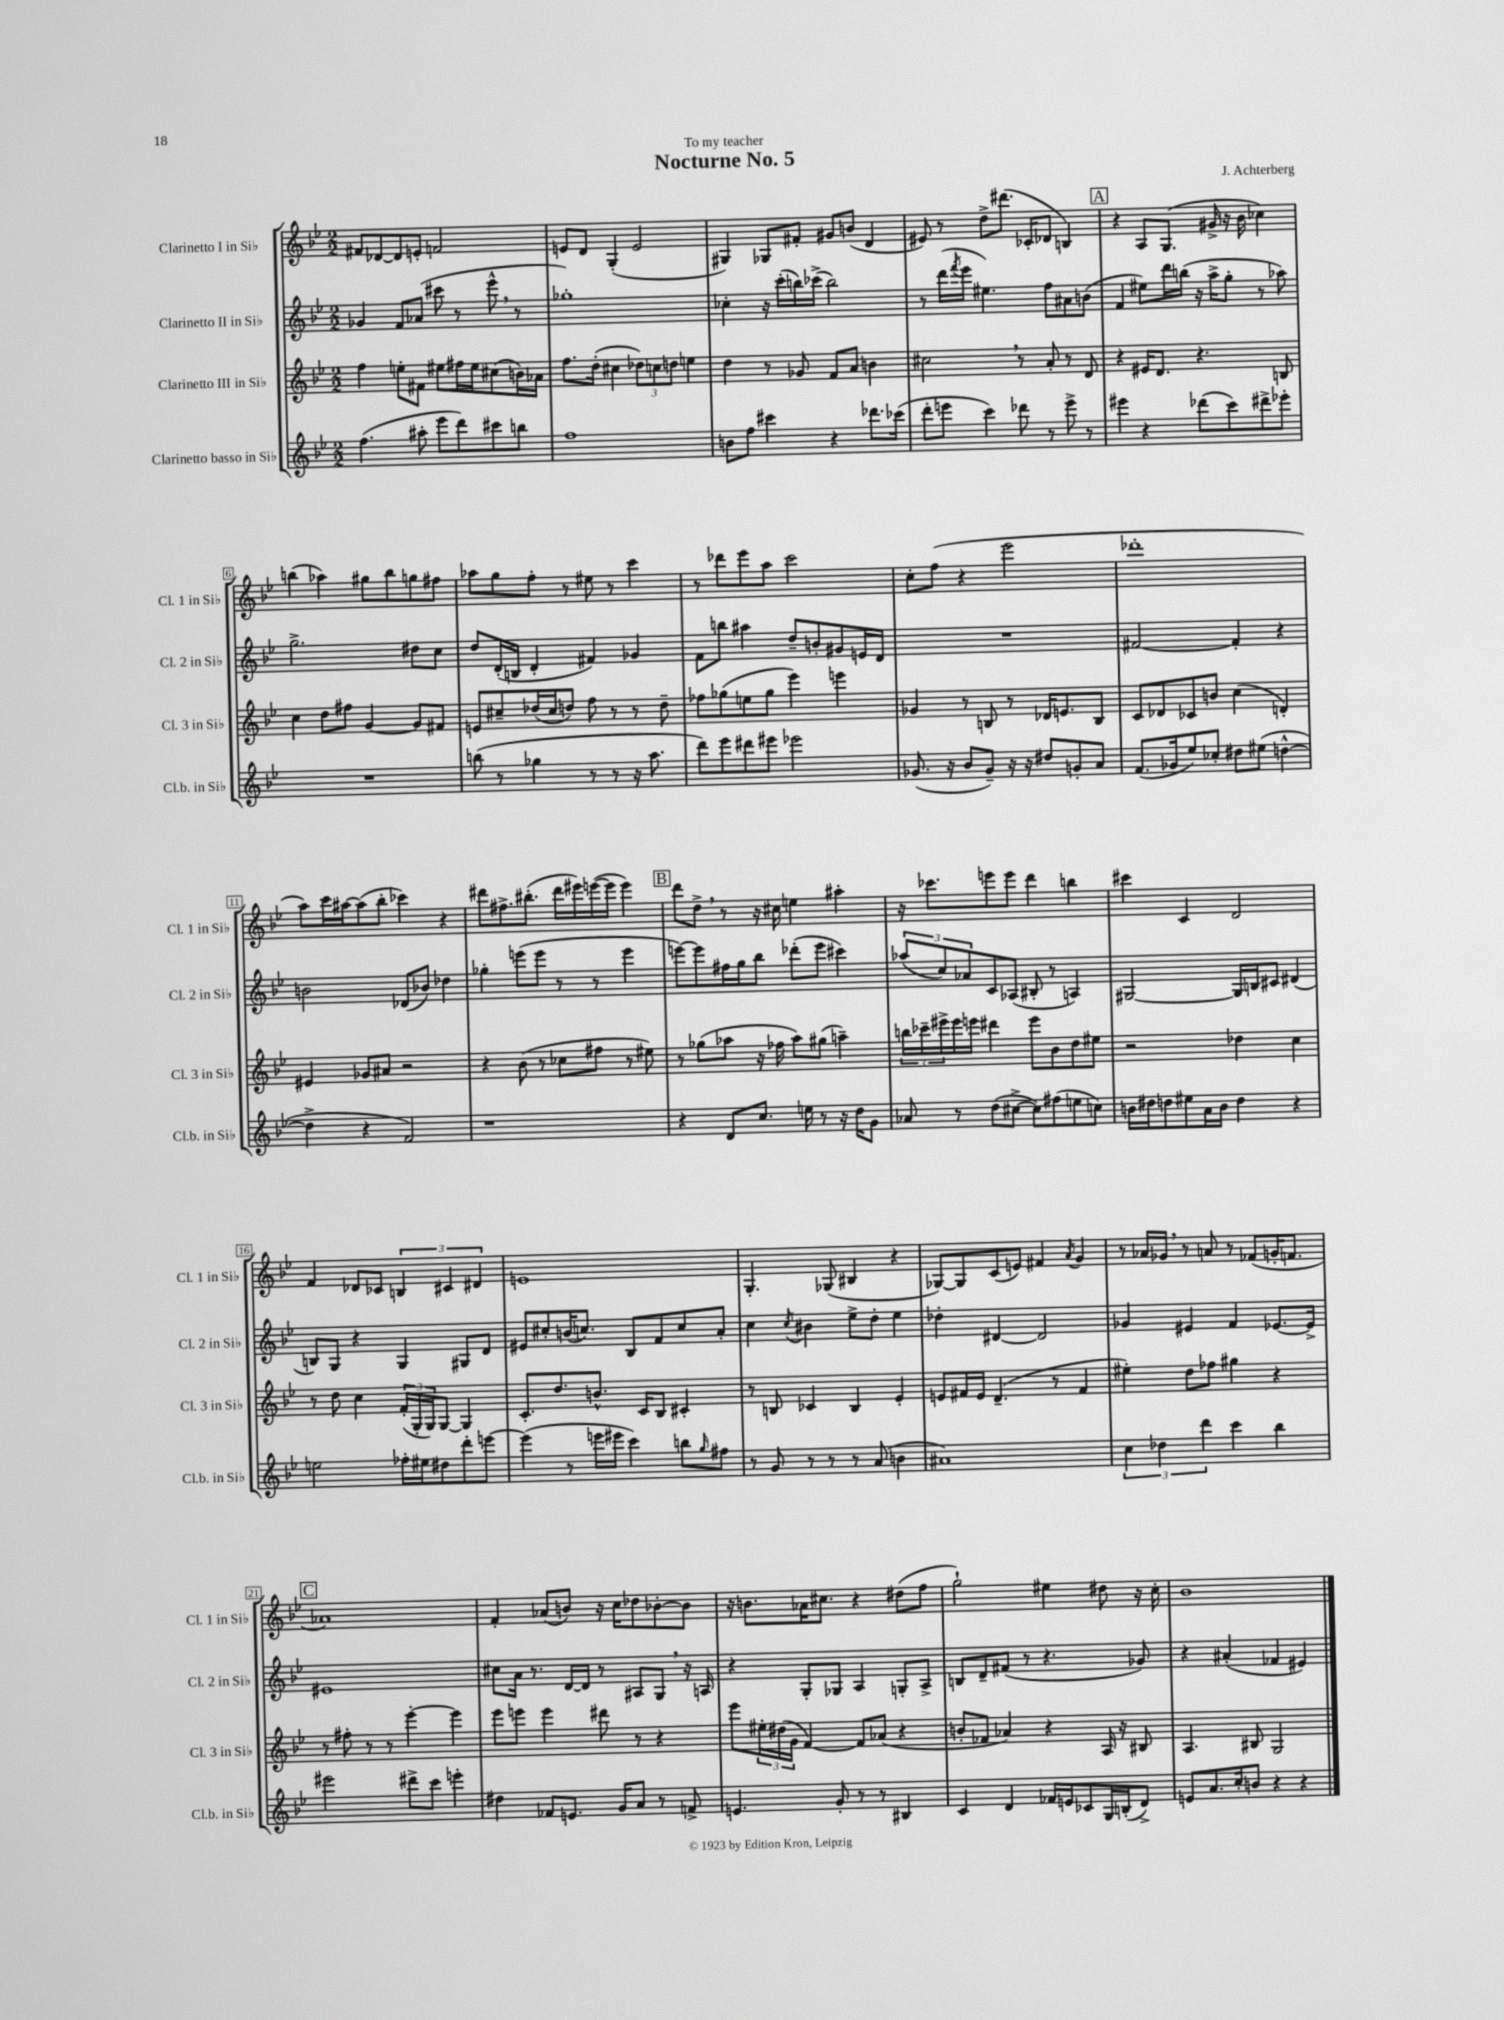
\header { title = "Nocturne No. 5" composer = "J. Achterberg" dedication = "To my teacher" }
<<
\new StaffGroup <<
\new Staff = "s0" \with { instrumentName = "Clarinetto I in Sib" shortInstrumentName = "Cl. 1 in Sib" } {
    \clef treble \key bes \major \numericTimeSignature \time 2/2
    fis'8 des'8~ des'8 e'8-. f'2 |
    e'8 d'8 g4-.( e'2 |
    gis4) ges8 fis'8-. gis'8 b'8( d'4 |
    eis'8) r8 d''8-> dis'''8.( ces'16-. des'8 b4) |
    \mark \markup { \box "A" } r4 a8 g8.( gis'16-> r16 bes'16 ces''4) |
    b''4( aes''4) gis''8 b''8 g''8 fis''8 |
    aes''8 g''8 f''8-. r8 eis''8 r8 c'''4 |
    r8 des'''8 ees'''8 a''8 c'''2 |
    c''8-. f''8( r4 ees'''2 |
    des'''1-. |
    a''8) c'''16 ais''16~ ais''8( bes''8-. ces'''4) r4 |
    dis'''8 fis''8.-> bis''8.-.( dis'''16 eis'''16) e'''16~( e'''16 e'''4) |
    \mark \markup { \box "B" } d'''8 d''8-> \breathe r8 r16 cis''16 e''4 ais''4-. |
    r16 ces'''8. e'''8 e'''8 d'''4 b''4 |
    cis'''4 c'4 d'2 |
    f'4 des'8 ces'8 \tuplet 3/2 { b4 cis'4 dis'4 } |
    e'1 |
    g4.-. ges8( bis4 r4 |
    ges8~) ges8 c'8( e'8) fis'4 \acciaccatura { a'8 } g'4 |
    r8 aes'16 ges'16 \breathe r8 a'8 r8 fes'8( g'16-. f'8. |
    \mark \markup { \box "C" } aes'1) |
    f'4-. aes'8( b'8) r16 c''16 des''8 bes'8~-. bes'8 |
    r16 b'8. aes'16 cis''8. r4 dis''8( f''8 |
    g''2-!) eis''4 dis''8 r16 c''16-. |
    bes'1 \bar "|." |
}
\new Staff = "s1" \with { instrumentName = "Clarinetto II in Sib" shortInstrumentName = "Cl. 2 in Sib" } {
    \clef treble \key bes \major \numericTimeSignature \time 2/2
    ges'4 f'8 aes'8( cis'''8 r8 ees'''8-^ \breathe r8 |
    ges''1-.) |
    ces''4-. r16 c'''16-.( b''16) ces'''16->( b''2) |
    r8 d'''16( \acciaccatura { f'''8 } ees'''16 eis''4.) f''8 ais'8 b'8( |
    \mark \markup { \box "A" } f'4 eis''8) d'''16 b''16( r16 a''16-> g''8-. r8 aes''8) |
    g''2.-> dis''8 c''8 |
    d''8 d'16-.( b16 d'4-. fis'4) ges'4 |
    f'8 b''8 ais''4 d''8-- b'8-. gis'8 e'16 d'16 |
    R1 |
    fis'2~ fis'4-. r4 |
    b'2 des'8( bes'8) des''4 |
    ges''4-. e'''8( e'''8 r8 r8 e'''4 |
    \mark \markup { \box "B" } e'''8~) e'''8 fis''16 g''16 bes''8 des'''8-.( e'''8 cis'''4) |
    \tuplet 3/2 { aes''8( c''8) aes'8 } c'8 aes8( bis8-. r8 a4) |
    gis2~ gis16 b16 cis'8 dis'4( |
    b8) g8 r4 g4 gis8 d'8 |
    eis'8 cis''8-. b'16( c''8.) bes8 f'8 c''8 a'8-. |
    c''4 \acciaccatura { c''8 } bis'4 ees''8-> d''8-. ees''4 |
    des''4-. dis'4~ dis'2 |
    ges'4 eis'4 f'4 ees'8.~ ees'16-> |
    \mark \markup { \box "C" } eis'1 |
    cis''8 a'16 r8. d'16~ d'16 r8 ais8 g8 \breathe r16 a16 |
    r4 g8-. ges8 a4 g8-. a8-> |
    b8 d'8-- fis'8( r8 r4. ges'8) |
    r4 ais'4-.( fes'4 eis'4) \bar "|." |
}
\new Staff = "s2" \with { instrumentName = "Clarinetto III in Sib" shortInstrumentName = "Cl. 3 in Sib" } {
    \clef treble \key bes \major \numericTimeSignature \time 2/2
    f''4 e''8-. fis'8 eis''8 fis''16 eis''16 cis''8( b'16) aes'16 |
    f''8. d''16-.( cis''4 \tuplet 3/2 { des''8) c''8 d''8 } e''4 |
    d''4 r8 ges'8 f'8 a'8 b'4 |
    cis''2 \breathe r8 a'8-. r8 d'8 |
    \mark \markup { \box "A" } r4 eis'16 d'8. r4. b8 |
    c''4 d''8 fis''8 g'4~ g'8 fis'8 |
    e'8 cis''8-- des''16( cis''16 d''8) f''8 r8 r8 d''8-- |
    fes''8 ges''8( e''8 ges''8 ees'''4) e'''4 |
    ges'4 r8 b8 r8 des'16 e'8. b8 |
    c'8 des'8 ces'8 b'8 c''4( d'4-.) |
    eis'4 ges'8 ais'8 r2 |
    r4 bes'8( r8 ces''8 fis''8 r8 eis''8) |
    \mark \markup { \box "B" } r8 ges''8( aes''8 r16 fes''16 aes''8) gis''8( a''4--) |
    \tuplet 3/2 { b''16 ces'''16-- eis'''16-> } eis'''16 e'''16 dis'''4 e'''8 bes'8 d''8 eis''8 |
    r2 des''4 c''4 |
    r8 d''8 c''4 \tuplet 3/2 { f'16-.( g16-. g16) } g8~ g4 |
    c'8.-. d''8. b'8.-^ c'16 bes8 cis'4-. |
    r8 b8 ces'4 b4 ees'4-. |
    e'8 fis'16 e'16 d'4.--( r8 fis'4 |
    eis''4-.) d''8 fes''8 gis''4 r4 |
    \mark \markup { \box "C" } r8 fis''8-. r8 r8 ees'''4~-. ees'''4 |
    ees'''8 e'''8 e'''4 dis'''8 r8 r4 |
    ees'''8 \tuplet 3/2 { eis''16-. dis''16( g'16 } f'4~) f'8 aes'8( r4 |
    b'8-. fes'8 aes'4) r4 a16 r16 bis8 |
    a4. bis8 g2 \bar "|." |
}
\new Staff = "s3" \with { instrumentName = "Clarinetto basso in Sib" shortInstrumentName = "Cl.b. in Sib" } {
    \clef treble \key bes \major \numericTimeSignature \time 2/2
    f''4.( ais''8-. ees'''8 d'''8) cis'''8 b''8 |
    f''1 |
    b'8 f''8 cis'''4 r4 des'''8. ces'''16( |
    d'''8-. e'''8 c'''4) des'''8 r8 e'''8-> r8 |
    \mark \markup { \box "A" } eis'''4 r4 des'''8( c'''8) dis'''8-> ees'''8-. |
    R1 |
    b''8( r8 ges''4 r8 r8 r16 a''8. |
    d'''8) ees'''8 dis'''8 eis'''8 ees'''2 |
    ges'8.( r16 bes'8 ges'8--) r16 r16 dis''8 g'8-. a'8 |
    f'8.( ges'16 ees''8) ces''8-. dis''8 eis''8( d''4~-^ |
    d''4-> r4 f'2) |
    r1 |
    \mark \markup { \box "B" } r4 d'8 c''8. e''16 r8 r16 d''16 g'8 |
    aes'8 r8 d''8( cis''8~-> cis''8) fis''8( e''8 c''8) |
    b'16 dis''16 d''8 eis''8 a'16 b'16 d''4 r4 |
    e''2 fes''16-. eis''16 dis''8 d'''8-. e'''8~ |
    e'''4( r8 e'''16 eis'''16 c'''4) b''8 \grace { g''16 } fis''8 |
    r8 g'8 r8 r8 r8 a'8( b'4 |
    ais'1) |
    \tuplet 3/2 { c''4 des''4 d'''4 } c'''4 bes''4 |
    \mark \markup { \box "C" } eis'''2 dis'''8-> c'''8 e'''4-. |
    dis''4 fes'8 e'8. g'16 a'8 r8 f'8-> |
    e'4. g'8-. r8 r8 bis4 |
    c'4 d'4 fes'16 e'16 ces'8 g16 b16-.( d'8->) |
    e'8 a'8. c''16-. b'8 r4 r4 \bar "|." |
}
>>
>>
\layout { \context { \Score \override BarNumber.stencil = #(make-stencil-boxer 0.1 0.3 ly:text-interface::print) } }
